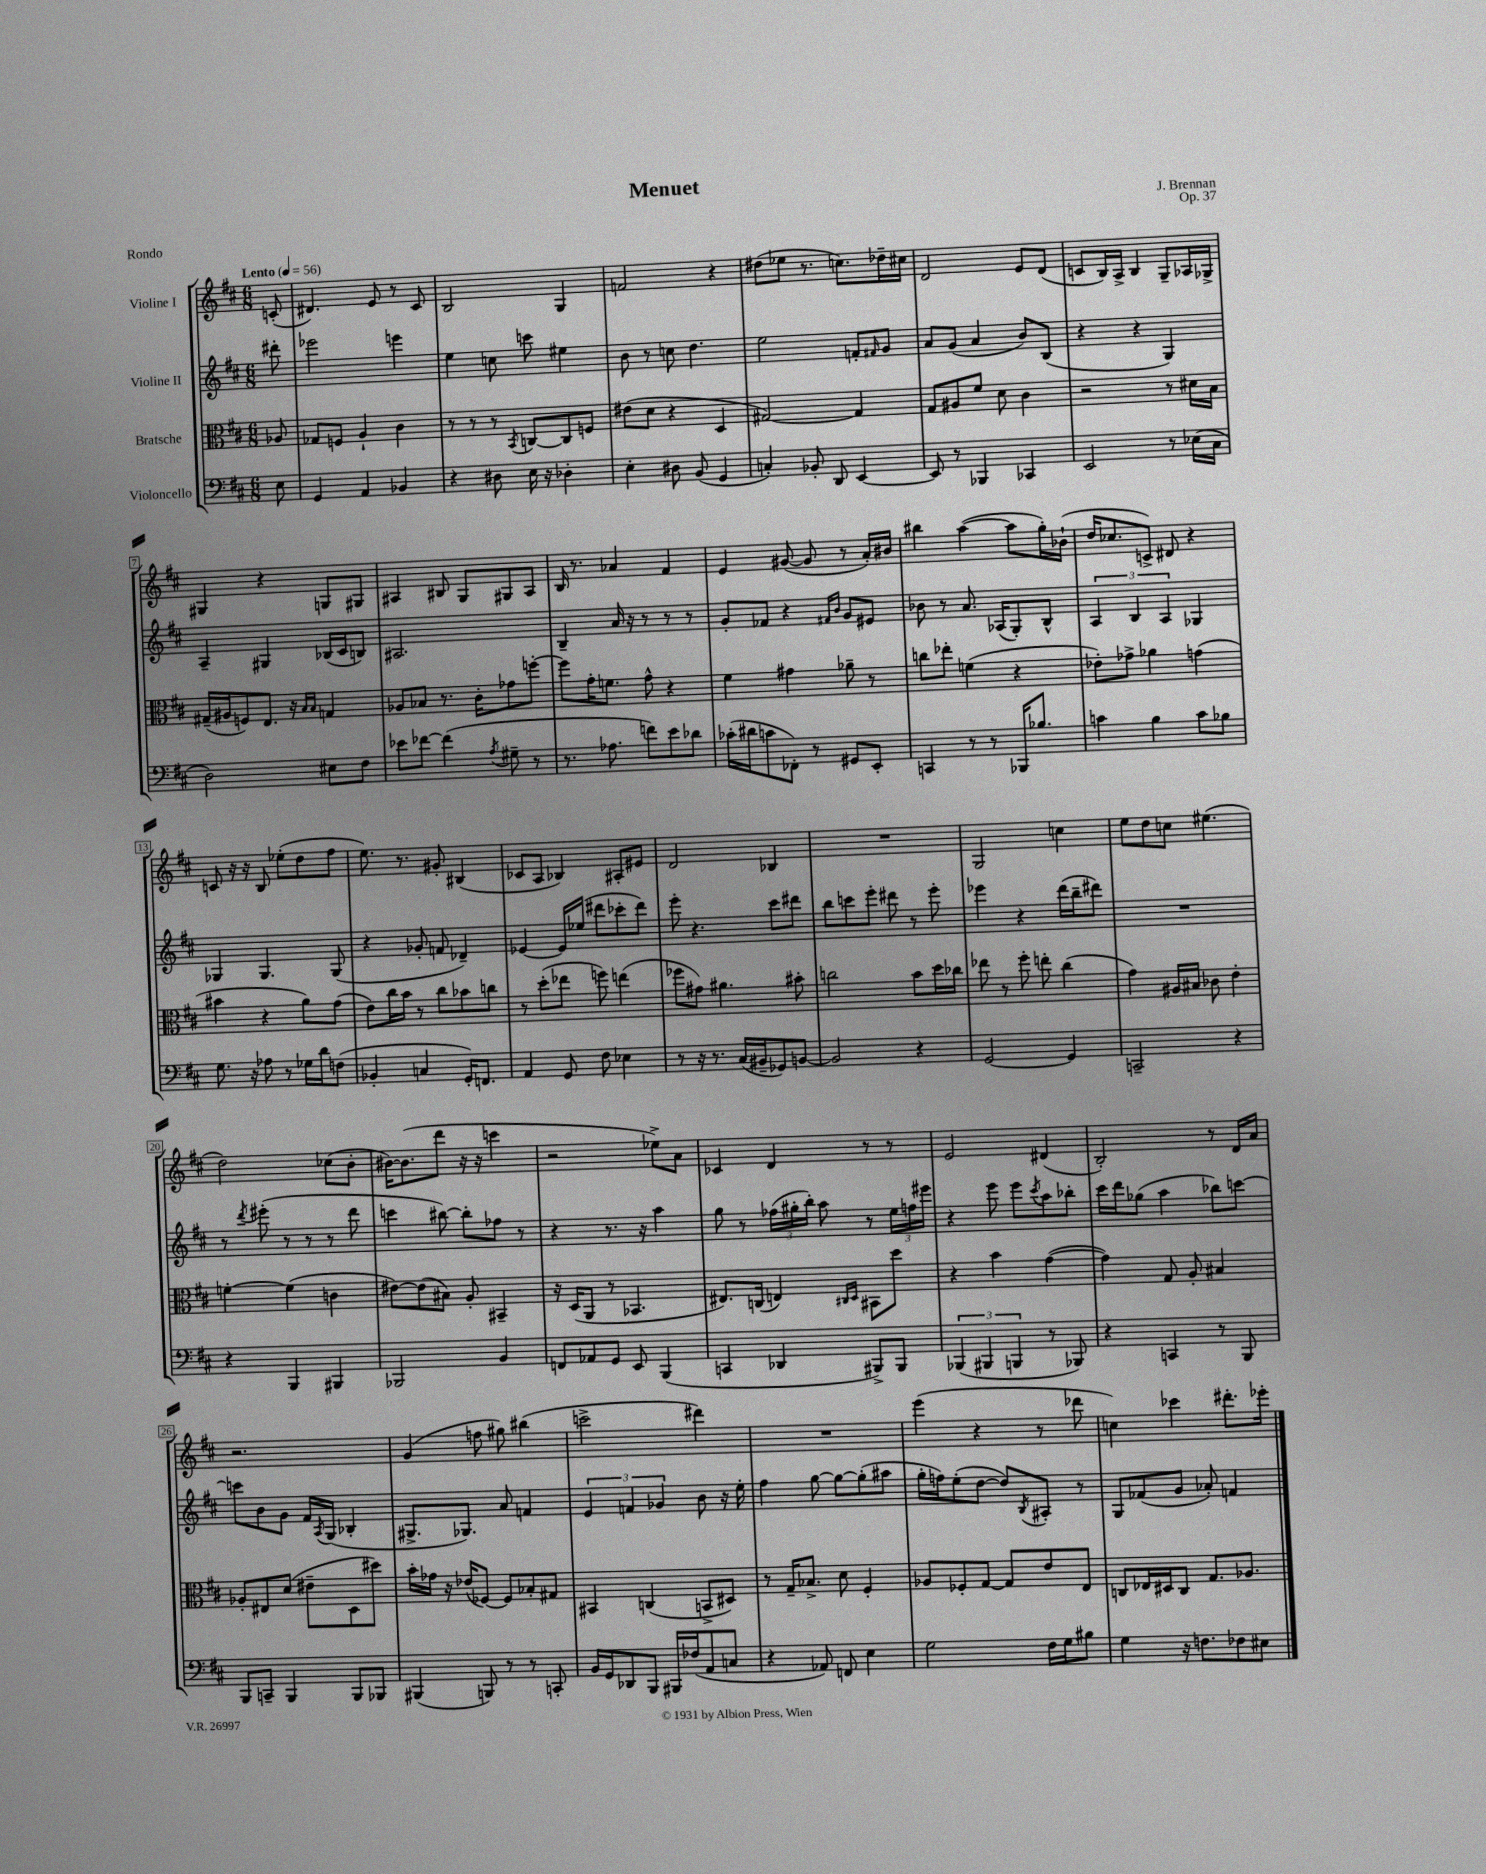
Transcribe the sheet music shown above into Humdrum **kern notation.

**kern	**kern	**kern	**kern
*staff4	*staff3	*staff2	*staff1
*clefF4	*clefC3	*clefG2	*clefG2
*k[f#c#]	*k[f#c#]	*k[f#c#]	*k[f#c#]
*M6/8	*M6/8	*M6/8	*M6/8
*MM56	*MM56	*MM56	*MM56
8E	8A-	8ddd#'	(8c'
=	=	=	=
4GG	8G-	2eee-	4.d#)
.	8F	.	.
4AA	4A`	.	.
.	.	.	8e
4BB-	4c#	4eee	8r
.	.	.	8c#
=	=	=	=
4r	8r	4ee	2B
.	8r	.	.
8D#	8r	8cc	.
.	8qBB	.	.
16E	[8C	8ccc	.
16r	.	.	.
4D-'	8C]	4ee#	4G
.	8F	.	.
=	=	=	=
4E'	(8e#	8b	2f
.	8d	8r	.
8D#	4r	8cc	.
(8BB	.	4.dd	.
4GG	4D	.	4r
=	=	=	=
4C')	[2G#)	2ee	(8dd#
.	.	.	8ee-
8BB-'	.	.	8.r
8DD	.	.	.
.	.	.	8.cc)
[4EE	4G#]	8f'	.
.	.	16qqf#	.
.	.	8g	16dd-~
.	.	.	16cc#
=	=	=	=
8EE]	8G	8a	2d
8r	8A#	(8g	.
4BBB-	8f#	4a	.
.	8d	.	.
4CC-	4c#	8b)	8e
.	.	(8B	(8d
=	=	=	=
2EE	2r	4r	8c
.	.	.	16B)
.	.	.	16A^
.	.	4r	4B
8r	8r	4G)	8G~
(16E-	16d#	.	16A-
16C#	16B	.	16G-^
=	=	=	=
2D)	(16G#~	4A~	4G#
.	16A#	.	.
.	8F)	.	.
.	8.E	4G#	4r
.	16r	.	.
.	16qqB	.	.
.	16qqB	.	.
8E#	4G	(16B-	8G
.	.	16c#	.
8F#	.	8B)	8G#
=	=	=	=
8e-	8A-	2.A#	4A#
[8f-	8B-	.	.
(4f-]	8.r	.	8B#
.	.	.	8G
.	16c#'	.	.
8qA	.	.	.
8G#~	8g-	.	8G#
8r	[8ff'	.	8A#
=	=	=	=
8.r	8ff]	4B~	16B
.	.	.	8.r
.	16g'	.	.
8.A-	8.f	.	.
.	.	16a	4a-
.	.	16r	.
8f)	8g^^	8r	.
8e	4r	8r	4f#
8d-	.	8r	.
=	=	=	=
(16c-'	4f#	8g'	4e
16d#	.	.	.
8c	.	8f-	.
8FF-')	4g#	4r	([8g#
8r	.	.	8g#]
.	.	16qqf#	.
.	.	16qqb	.
8GG#	8a-~	8g	8r
8EE'	8r	8e#	16a')
.	.	.	16b#
=	=	=	=
4CC	8cc	8b-	4bb#
.	8ee-'	8r	.
8r	(4f	8.a	([4aa
8r	.	.	.
.	.	(16A-	.
16BBB-	4r	8G')	8aa]
8.B-	.	.	.
.	.	8B^^	16gg')
.	.	.	(16b-`
=	=	=	=
4c	8e-')	6A	16dd
.	.	.	8.cc-
.	8g-^	.	.
.	.	6B	.
4B	4a-	.	8c^)
.	.	6A	.
.	.	.	8d#
8c	(4g	4G-	4r
8B-	.	.	.
=	=	=	=
8.G	4b#	4G-	8c
.	.	.	16r
16r	.	.	16r
8A-	4r	4.G-	8B
8r	.	.	(8ee-'
16G-	8a)	.	8dd
16d	.	.	.
(8F	(8g	(8G-	8ff#
=	=	=	=
4BB-'	8e)	4r	8.ee)
.	16cc#	.	.
.	16b	.	8.r
4C	8r	8g-'	.
.	8cc#	8f	8g#'
16GG')	8b-	4d-~)	(4B#
8.FF	.	.	.
.	8cc	.	.
=	=	=	=
4AA	8r	[4e-	8c-
.	(8dd'	.	8A
8GG	8ee-	16e-]	4B-)
.	.	(16ee-	.
8F#	8ff)	8ddd#	.
4E-	(4ee	8ccc-'	8A#'
.	.	8ddd#)	8e#
=	=	=	=
8r	8ff-	8eee'	2d
16r	8g#)	4.r	.
8.r	.	.	.
.	4.a#	.	.
(16C#	.	.	.
16BB#~	.	.	.
8GG-)	.	8ccc#	4B-
[8BB	8b#'	8ddd#	.
=	=	=	=
2BB]	2cc	8bb	2.r
.	.	8ccc	.
.	.	8eee'	.
.	.	8ddd#	.
4r	8b	8r	.
.	16dd	8eee'	.
.	16cc-	.	.
=	=	=	=
[2GG	8ee-	4eee-	2G
.	8r	.	.
.	8ff#'	4r	.
.	8ee'	.	.
4GG]	(4cc#	(16ddd	4cc
.	.	16bb~	.
.	.	8ddd#)	.
=	=	=	=
2CC~	4g)	2.r	8ee
.	.	.	8dd
.	16A#	.	8cc
.	16B#	.	.
.	8c-	.	(4.ee#
4r	4e'	.	.
=	=	=	=
4r	[4f'	8r	2dd)
.	.	8qddd	.
.	.	(8eee#'	.
4BBB	(4f]	8r	.
.	.	8r	.
4BBB#	4c	8r	(8cc-
.	.	8ddd	8b'
=	=	=	=
2BBB-	[8e#)	4ccc	[16b#)
.	.	.	(8.b#]
.	(8e#]	.	.
.	8B#)	[8bb#)	8ddd
.	8A'	8bb#']	16r
.	.	.	16r
4BB	4BB#~	8ff-	4ccc
.	.	8r	.
=	=	=	=
8FF	16r	4r	2r
.	(16D	.	.
8AA-	8AA	.	.
8GG	8r	8.r	.
8EE	4.BB-	.	.
.	.	16r	.
(4BBB	.	4aa	8ee-^)
.	.	.	8a
=	=	=	=
4CC	8.E#)	8gg	4c-
.	.	8r	.
.	(16C	.	.
4DD-	4E)	(24ff-	4d
.	.	24gg#'	.
.	.	24bb')	.
.	.	8aa	.
.	16qqC#	.	.
.	16qqD	.	.
8BBB#^)	8BB#	8r	8r
8BBB#	8dd	24ee	8r
.	.	24ff	.
.	.	24eee#	.
=	=	=	=
(6BBB-	4r	4r	2e
6BBB#	.	.	.
.	4b	8eee	.
6BBB	.	.	.
.	.	8eee	.
.	.	8qccc#	.
8r	([4g	8aa	(4d#
8BBB-)	.	8bb-'	.
=	=	=	=
4r	4g])	16ccc#	2B')
.	.	16ddd	.
.	.	(8gg-	.
4CC	8G	4aa	.
.	8A'	.	.
8r	4B#	8bb-)	8r
8BBB	.	[8ccc	16d
.	.	.	16a
=	=	=	=
8BBB	8A-'	8ccc]	2.r
8CC~	8E#	8b	.
4BBB	(8d	8g	.
.	8e#~	16f#	.
.	.	8qA	.
.	.	(16G	.
8BBB	8D	4B-'	.
8BBB-	8dd#)	.	.
=	=	=	=
(4BBB#	16b'	8.G#^	(4g
.	16g-	.	.
.	16r	.	.
.	(16e-	8.G-)	.
8BBB)	[8F-)	.	8ff
8r	8F-]	8a	8gg#)
8r	8B-'	4f	(4bb#
8CC'	8G#	.	.
=	=	=	=
16BB	4BB#	6e	2ccc^
16GG	.	.	.
8DD-	.	.	.
.	.	6f	.
8BBB	(4C	.	.
.	.	6g-	.
16BBB#	.	.	.
(16F-	.	.	.
8AA	8BB^	8b	4ddd#)
8C	8D#)	16r	.
.	.	16ee'	.
=	=	=	=
4r	8r	4ff#	2.r
.	16G~	.	.
.	8.B-^	.	.
8AA-)	.	[8gg	.
8FF	8d	8gg_	.
4E	4F#'	(8gg']	.
.	.	8aa#	.
=	=	=	=
2G	8A-	16gg'	(4eee
.	.	16ff)	.
.	8F-'	(8ee'	.
.	[8G	[8dd	4r
.	8G]	8dd])	.
.	.	8qB	.
16F#	8e	8A#'	8r
16G	.	.	.
8B#	8E	8r	8ddd-
=	=	=	=
4G	8C	8G	4cc)
.	16E-	(8f-	.
.	16D#	.	.
16r	8C	8g	4ccc-
8.F	.	.	.
.	8.G	8a-')	.
8F-	.	4f	8.ddd#'
.	8.A-	.	.
8E#	.	.	.
.	.	.	16eee-'
==	==	==	==
*-	*-	*-	*-
